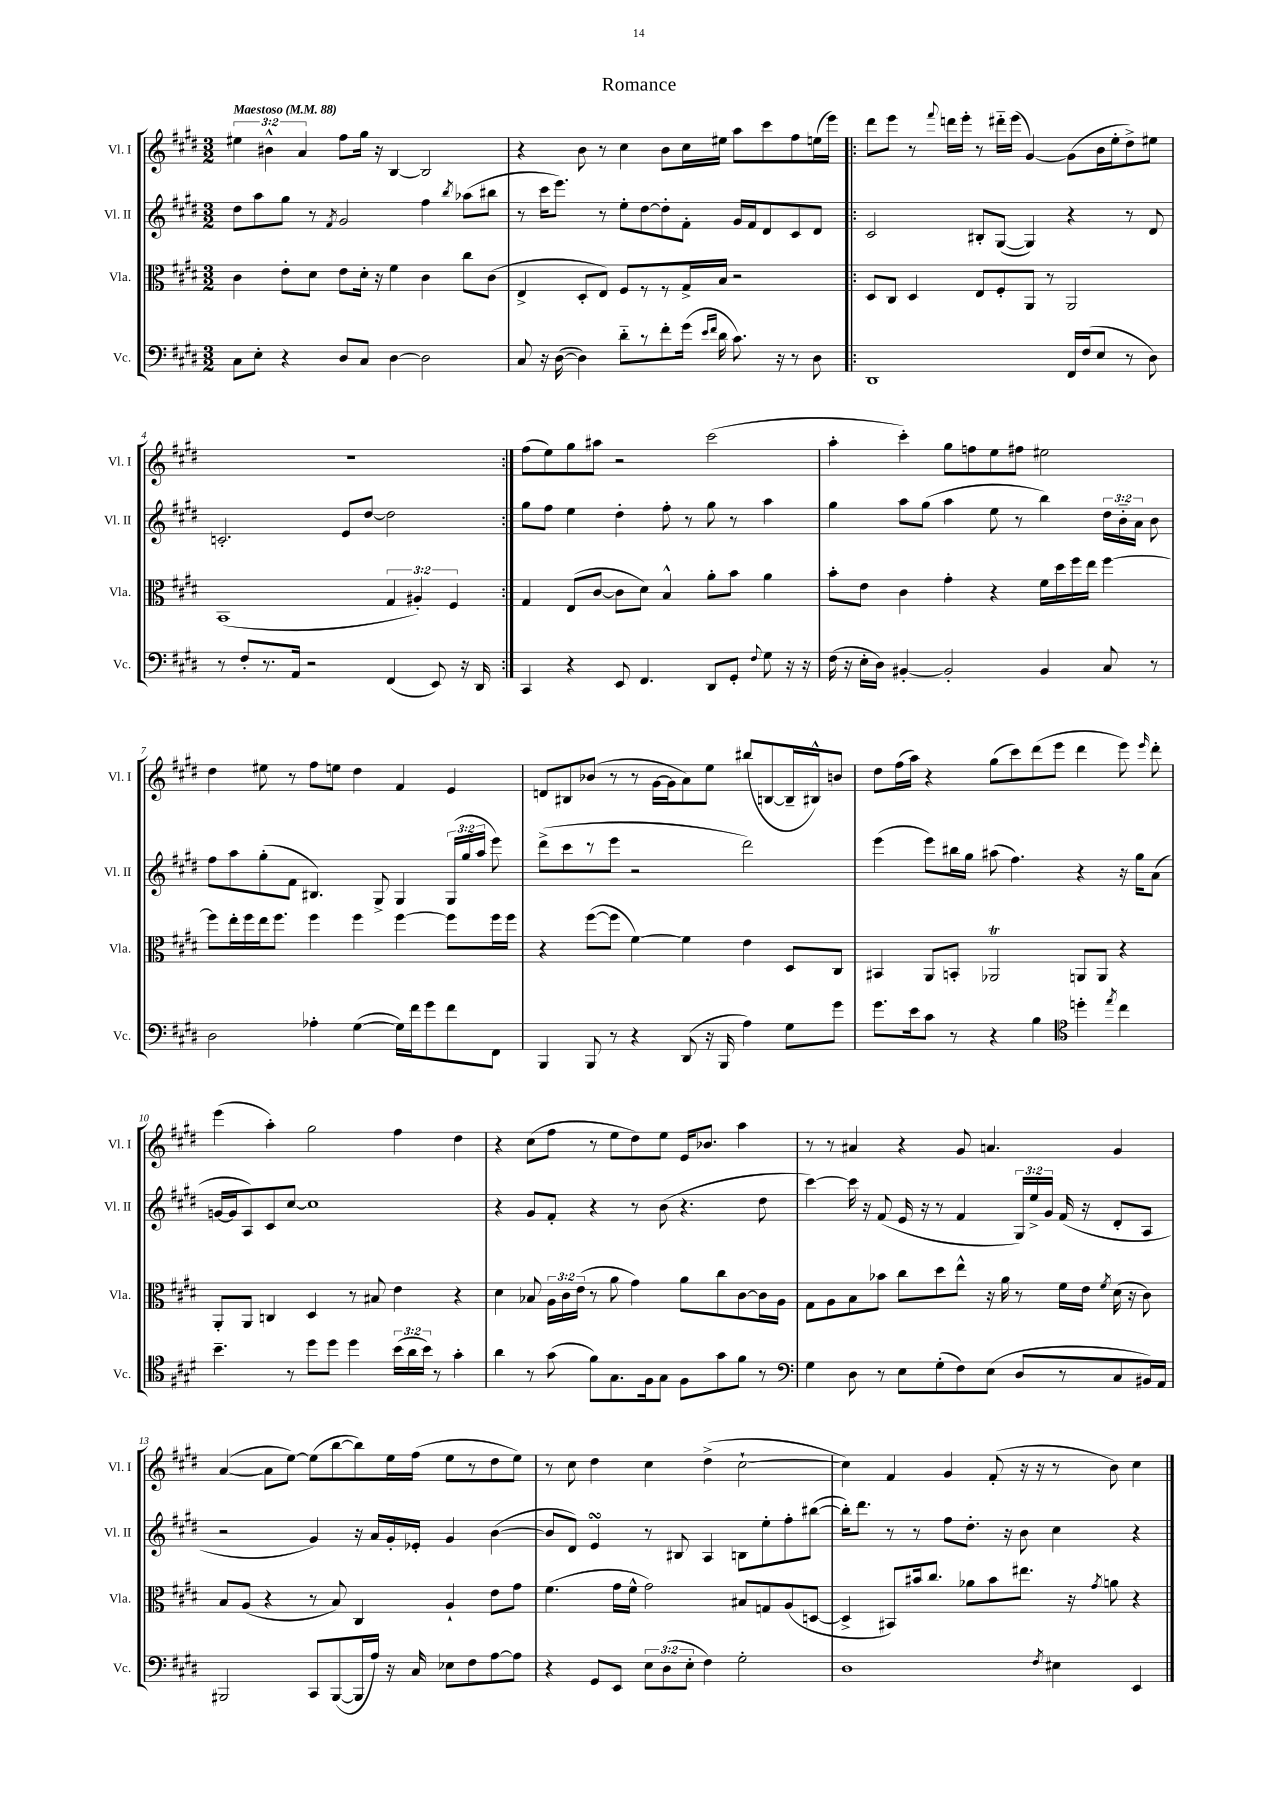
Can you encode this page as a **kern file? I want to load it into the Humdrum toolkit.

**kern	**kern	**kern	**kern
*staff4	*staff3	*staff2	*staff1
*clefF4	*clefC3	*clefG2	*clefG2
*k[f#c#g#d#]	*k[f#c#g#d#]	*k[f#c#g#d#]	*k[f#c#g#d#]
*M3/2	*M3/2	*M3/2	*M3/2
*MM88	*MM88	*MM88	*MM88
8C#	4c#	8dd#	6ee#
8E'	.	8aa	.
.	.	.	6b#^^
4r	8e'	8gg#	.
.	.	.	6a
.	8d#	8r	.
.	.	8qf#	.
8D#	8e	2g#	8ff#
8C#	16d#'	.	16gg#
.	16r	.	16r
[4D#	4f#	.	[4B
2D#]	4c#	4ff#	2B]
.	.	8qbb	.
.	8cc#	(8aa-	.
.	(8c#	8bb#	.
=	=	=	=
8C#	4E^	8r	4r
16r	.	16ccc#	.
([16D#	.	8.eee)	.
4D#])	8D#'	.	8b
.	8E)	8r	8r
8d#'~	8F#	8ee'	4cc#
8r	8r	[8dd#	.
8f#'	8r	8dd#']	8b
(16g#	16G#^	8f#'	16cc#
16qqe	.	.	.
16qqf#	.	.	.
16d#	16B	.	16ee#
8.c#)	2r	16g#	8aa
.	.	16f#	.
.	.	8d#	8ccc#
16r	.	.	.
8r	.	8c#	8ff#
8D#	.	8d#	(16ee
.	.	.	16eee)
=!|:	=!|:	=!|:	=!|:
1DD#	8D#	2c#	8ddd#
.	8C#	.	8eee
.	4D#	.	8r
.	.	.	8qqfff#
.	.	.	16ddd
.	.	.	16eee'
.	8E	8B#'	8r
.	8F#'	([8G#	16ddd#'~
.	.	.	(16eee
.	8AA	4G#])	[4g#)
.	8r	.	.
16FF#	2AA	4r	(8g#]
(16F#	.	.	.
8E	.	.	16b
.	.	.	16ee'
8r	.	8r	8dd#^)
8D#)	.	8d#	8ee#
=	=	=	=
8r	(1BB	2.c'	1.r
8F#'	.	.	.
8.r	.	.	.
16AA	.	.	.
2r	.	.	.
.	.	8e	.
.	.	[8dd#	.
(4FF#	6G#	2dd#]	.
.	6A#')	.	.
8EE)	.	.	.
.	6F#	.	.
16r	.	.	.
16DD#	.	.	.
=:|!	=:|!	=:|!	=:|!
4CC#	4G#	8gg#	(8ff#
.	.	8ff#	8ee)
4r	(8E	4ee	8gg#
.	[8c#	.	8aa#
8EE	8c#]	4dd#'	2r
4.FF#	8d#)	.	.
.	4B^^	8ff#'	.
.	.	8r	.
8DD#	8a'	8gg#	(2ccc#
8GG#'	8b	8r	.
8qqF#	.	.	.
8G#	4a	4aa	.
16r	.	.	.
16r	.	.	.
=	=	=	=
(16F#	8b'	4gg#	4aa'
16r	.	.	.
16E'	8e	.	.
16D#)	.	.	.
[4BB#'	4c#	8aa	4ccc#')
.	.	(8gg#	.
2BB#']	4g#'	4aa	8gg#
.	.	.	8ff
.	4r	8ee	8ee
.	.	8r	8ff#
4BB#	16f#	4bb)	2ee#
.	16dd#	.	.
.	16ff#	.	.
.	16ee	.	.
8C#	[4ff#	24dd#	.
.	.	24b'~	.
.	.	24a	.
8r	.	8b	.
=	=	=	=
2D#	8ff#]	8ff#	4dd#
.	16ee'	8aa	.
.	16ff#	.	.
.	16ee	(8gg#'	8ee#
.	8.ff#	.	.
.	.	8f#	8r
4A-'	4ff#	4.B#)	8ff#
.	.	.	8ee
([4G#	4ff#	.	4dd#
.	.	8G#^	.
16G#])	[4ff#	4G#	4f#
16f#	.	.	.
8g#	.	.	.
8f#	8ff#]	(24G#	4e
.	.	24gg#	.
.	.	24aa	.
8FF#	16ff#	8eee)	.
.	16ff#	.	.
=	=	=	=
4BBB	4r	(8ddd#^	8d
.	.	8ccc#	8B#
8BBB	([8ff#	8r	(8b-
8r	8ff#]	8eee	8r
4r	[4f#)	2r	8r
.	.	.	[16g#
.	.	.	16g#]
(8DD#	4f#]	.	8a)
16r	.	.	8ee
16BBB	.	.	.
4A)	4e	2ddd#)	(8bb#
.	.	.	[8B
8G#	8D#	.	16B~]
.	.	.	16B#^^)
8g#	8C#	.	8b
=	=	=	=
8.g#	4BB#	(4eee	8dd#
.	.	.	(16ff#
16e	.	.	16aa)
8c#	8AA	8eee)	4r
8r	8BB'	16bb#	.
.	.	16gg#	.
4r	2AA-	(8aa#	(8gg#
.	.	4.ff#)	8ccc#)
4B	.	.	(8ddd#
.	.	.	8eee
*clefC4	*	*	*
4dd'	8AA	4r	4ddd#
.	8AA	.	.
8qee	.	.	.
4cc#	4r	16r	8eee)
.	.	16gg#	.
.	.	.	16qqeee
.	.	(8a	8ddd#'
=	=	=	=
4.b~	8AA'	[16g	(4eee
.	.	16g]	.
.	8AA	8A)	.
.	4C	8c#	4aa')
8r	.	[8cc#	.
8dd#	4D#	1cc#]	2gg#
8dd#	.	.	.
4dd#	8r	.	.
.	8B#	.	.
(24b	4e	.	4ff#
24a	.	.	.
24b)	.	.	.
8r	.	.	.
4g#'	4r	.	4dd#
=	=	=	=
4a	4d#	4r	4r
8r	8B-	8g#	(8cc#
(8g#	24A	8f#'	8ff#
.	24c#	.	.
.	(24e	.	.
8f#)	8r	4r	8r
8.G#	8a	.	8ee
.	4g#)	8r	8dd#)
16F#	.	.	.
8G#	.	(8b	8ee
8F#	8a	4.r	16e
.	.	.	8.b-
8g#	8cc#	.	.
8f#	[8c#	.	4aa
8r	16c#]	8dd#	.
.	16A	.	.
=	=	=	=
*clefF4	*	*	*
4G#	8G#	[4ccc#)	8r
.	8A	.	8r
8D#	8B	16ccc#]	4a#
.	.	16r	.
8r	8b-	(8f#	.
8E	8cc#	16e	4r
.	.	16r	.
(8G#'	8dd#	8r	.
8F#)	8ee^^	4f#	8g#
(8E	16r	.	4.a
.	16a	.	.
8D#	8r	24G#)	.
.	.	24ee^	.
.	.	24g#	.
8r	16f#	(16f#	.
.	16e	16r	.
.	8qf#	.	.
8C#	(16d#	8d#'	4g#
.	16r	.	.
16BB#)	8c#)	8A	.
16AA	.	.	.
=	=	=	=
2BBB#	8B	2r	([4a
.	(8A	.	.
.	4r	.	8a]
.	.	.	[8ee)
8CC#	8r	4g#)	(8ee]
([8BBB#	8B)	.	[8bb
16BBB#]	4C#	16r	8bb])
16A)	.	16a	.
16r	.	16g#'	16ee
16C#	.	16e-'	(16ff#
8E-	4A`	4g#	8ee
8F#	.	.	8r
[8A	8e	([4b	8dd#
8A]	8g#	.	8ee)
=	=	=	=
4r	(4.f#	8b]	8r
.	.	8d#)	8cc#
8GG#	.	4e	4dd#
8EE	16g#	.	.
.	16f#^^	.	.
12E	2g#)	8r	4cc#
(12D#	.	.	.
.	.	8B#	.
12E'	.	.	.
4F#)	.	4A	(4dd#^
2G#'	8B#	8B	[2cc#`
.	8G	8ee'	.
.	(8A	8ff#'	.
.	[8D	([8bb#	.
=	=	=	=
1D#	4D^]	16bb#'])	4cc#])
.	.	8.ddd#	.
.	8BB#)	8r	4f#
.	16b#	8r	.
.	8.cc#	.	.
.	.	8ff#	4g#
.	8a-	8.dd#'	.
.	8b#	.	(8f#'
.	.	16r	.
.	8.ee#	8b	16r
.	.	.	16r
8qF#	.	.	.
4E#	.	4cc#	8r
.	16r	.	.
.	8qg#	.	.
.	8a	.	8b)
4EE	4r	4r	4cc#
==	==	==	==
*-	*-	*-	*-
